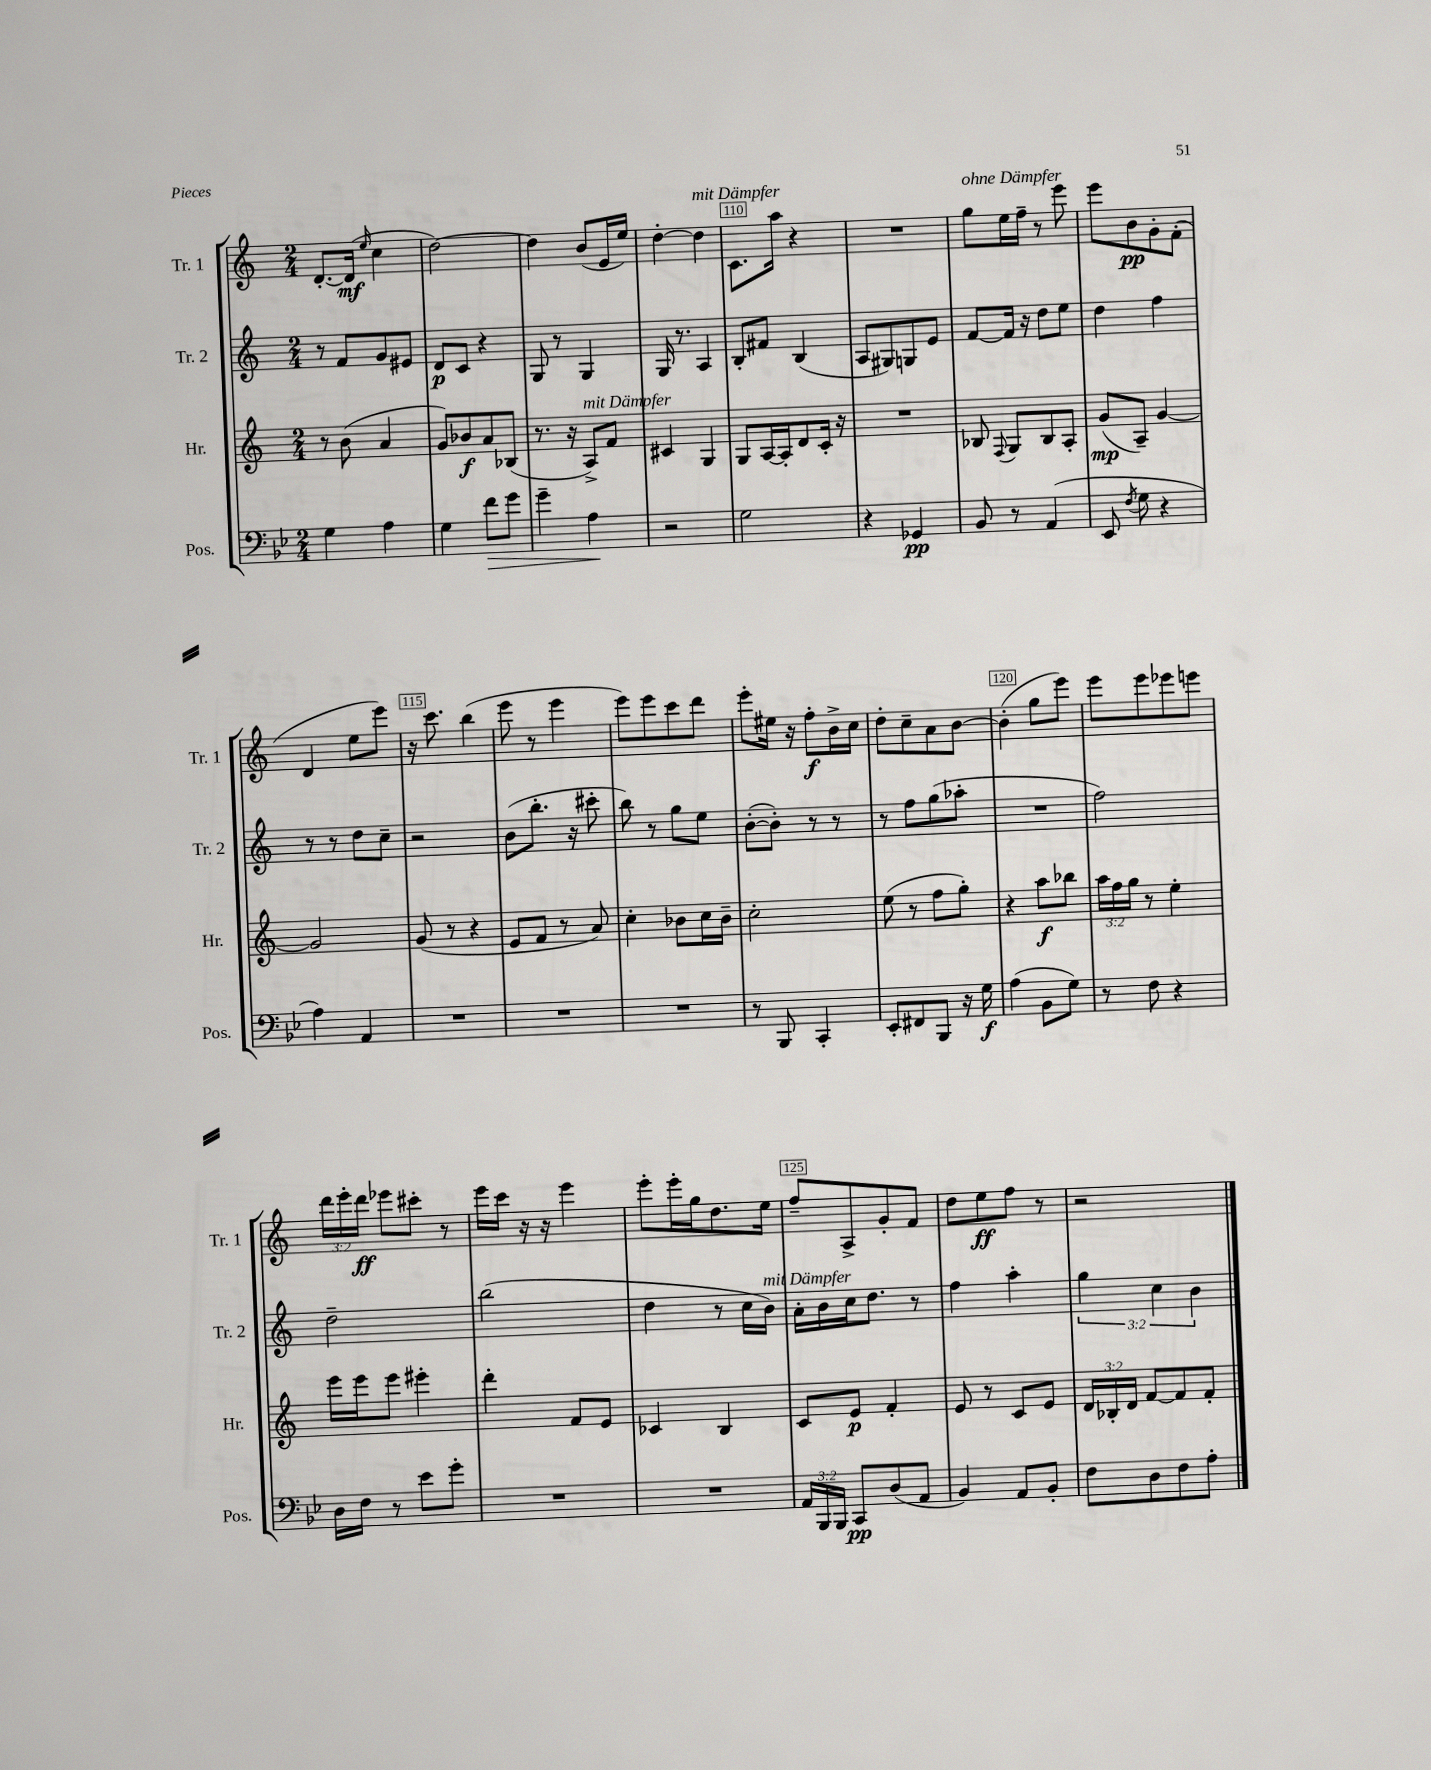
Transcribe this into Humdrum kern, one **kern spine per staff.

**kern	**dynam	**kern	**dynam	**kern	**dynam	**kern	**dynam
*part4	*part4	*part3	*part3	*part2	*part2	*part1	*part1
*staff4	*staff4	*staff3	*staff3	*staff2	*staff2	*staff1	*staff1
*I"Pos.	*	*I"Hr.	*	*I"Tr. 2	*	*I"Tr. 1	*
*I'Pos.	*	*I'Hr.	*	*I'Tr. 2	*	*I'Tr. 1	*
*clefF4	*	*clefG2	*	*clefG2	*	*clefG2	*
*k[b-e-]	*	*k[]	*	*k[]	*	*k[]	*
*M2/4	*	*M2/4	*	*M2/4	*	*M2/4	*
=106	=106	=106	=106	=106	=106	=106	=106
4G\	.	8r	.	8r	.	[8.d'/L	.
.	.	(8b\	.	8f/L	.	.	.
.	.	.	.	.	.	(16d/Jk]	mf
.	.	.	.	.	.	16qqee/	.
4A\	.	4a/	.	8g/	.	4cc\	.
.	.	.	.	8e#X/J	.	.	.
=107	=107	=107	=107	=107	=107	=107	=107
4G\	.	8g/L)	.	8d/L	p	[2dd\)	.
.	.	8b-X/	f	8c/J	.	.	.
!	!LO:HP:b	!	!	!	!	!	!
8f\L	>	8a/	.	4r	.	.	.
8g\J	.	(8B-X/J	.	.	.	.	.
=108	=108	=108	=108	=108	=108	=108	=108
4g~\	.	8.r	.	8G/	.	4dd\]	.
.	.	.	.	8r	.	.	.
.	.	16r	.	.	.	.	.
!	!	!LO:TX:a:i:t=mit Dämpfer	!	!	!	!	!
4A\	.	8A^/L)	.	4G/	.	(8b/L	.
.	.	8f/J	.	.	.	16e/L	.
.	.	.	.	.	.	16ee/JJ)	.
.	]	.	.	.	.	.	.
=109	=109	=109	=109	=109	=109	=109	=109
2r	.	4c#X/	.	16G/	.	[4dd'\	.
.	.	.	.	8.r	.	.	.
!	!	!	!	!	!	!LO:TX:a:i:t=mit Dämpfer	!
.	.	4G/	.	4A/	.	4dd\]	.
=110	=110	=110	=110	=110	=110	=110	=110
2G\	.	8G/L	.	8B'/L	.	8.c\L	.
.	.	[16A/L	.	8f#X/J	.	.	.
.	.	16A'/J]	.	.	.	16aa\Jk	.
.	.	8d/	.	(4B/	.	4r	.
.	.	16c'/Jk	.	.	.	.	.
.	.	16r	.	.	.	.	.
=111	=111	=111	=111	=111	=111	=111	=111
4r	.	2r	.	8A/L	.	2r	.
.	.	.	.	8G#X/)	.	.	.
4GG-X/	pp	.	.	8Gn/	.	.	.
.	.	.	.	8e/J	.	.	.
=112	=112	=112	=112	=112	=112	=112	=112
!	!	!	!	!	!	!LO:TX:a:i:t=ohne Dämpfer	!
8BB-/	.	8B-X/	.	[8f/L	.	8gg\L	.
.	.	8qqF/	.	.	.	.	.
8r	.	8G/L	.	16f/Jk]	.	16ee\L	.
.	.	.	.	16r	.	16ff~\JJ	.
(4AA/	.	8B-/	.	8dd\L	.	8r	.
.	.	8A'/J	.	8ee\J	.	8eee\	.
=113	=113	=113	=113	=113	=113	=113	=113
8EE-/	.	(8g/L	mp	4dd\	.	8eee\L	.
8qF/	.	.	.	.	.	.	.
8G\	.	8A~/J)	.	.	.	8b\	pp
4r	.	[4g/	.	4ff\	.	8g'\	.
.	.	.	.	.	.	(8f'\J	.
!!LO:LB:g=z
=114	=114	=114	=114	=114	=114	=114	=114
4A\)	.	2g/]	.	8r	.	4d/	.
.	.	.	.	8r	.	.	.
4AA/	.	.	.	8dd\L	.	8ee\L	.
.	.	.	.	8cc~\J	.	8eee\J)	.
=115	=115	=115	=115	=115	=115	=115	=115
2r	.	(8g/	.	2r	.	16r	.
.	.	.	.	.	.	8.ccc\	.
.	.	8r	.	.	.	.	.
.	.	4r	.	.	.	(4bb\	.
=116	=116	=116	=116	=116	=116	=116	=116
2r	.	8e/L	.	(8b\L	.	8eee\	.
.	.	8f/J	.	8.bb'\J	.	8r	.
.	.	8r	.	.	.	4eee\	.
.	.	.	.	16r	.	.	.
.	.	8a/)	.	8ccc#X'\	.	.	.
=117	=117	=117	=117	=117	=117	=117	=117
2r	.	4cc'\	.	8bb\)	.	8eee\L)	.
.	.	.	.	8r	.	8eee\	.
.	.	8b-X\L	.	8gg\L	.	8ccc\	.
.	.	16cc\L	.	8ee\J	.	8ddd\J	.
.	.	16b-~\JJ	.	.	.	.	.
=118	=118	=118	=118	=118	=118	=118	=118
8r	.	2cc'\	.	([8b'\L	.	8eee'\L	.
8BBB-/	.	.	.	8b'\J])	.	16ee#X\Jk	.
.	.	.	.	.	.	16r	.
4CC'/	.	.	.	8r	.	8ff'\L	f
.	.	.	.	8r	.	16b^\L	.
.	.	.	.	.	.	16cc\JJ	.
=119	=119	=119	=119	=119	=119	=119	=119
8EE-'/L	.	(8ee\	.	8r	.	8dd'\L	.
8FF#X/	.	8r	.	8ff\L	.	8cc~\	.
8BBB-/J	.	8ff\L	.	(8gg\	.	8a\	.
16r	.	8gg'\J)	.	8aa-X'\J	.	[8b\J	.
16G\	f	.	.	.	.	.	.
=120	=120	=120	=120	=120	=120	=120	=120
(4A\	.	4r	.	2r	.	(4b'\]	.
8BB-\L	.	8aa\L	f	.	.	8gg\L	.
8G\J)	.	8bb-X\J	.	.	.	8eee\J)	.
=121	=121	=121	=121	=121	=121	=121	=121
8r	.	24aa\LL	.	2ff\)	.	8eee\L	.
.	.	24ff\	.	.	.	.	.
.	.	24gg\JJ	.	.	.	.	.
8F\	.	8r	.	.	.	8eee\	.
4r	.	4ee'\	.	.	.	8eee-X\	.
.	.	.	.	.	.	8eeen\J	.
!!LO:LB:g=z
=122	=122	=122	=122	=122	=122	=122	=122
16D\LL	.	16eee\LL	.	2dd~\	.	24ddd\LL	.
.	.	.	.	.	.	24eee'\	.
16F\JJ	.	16eee\J	.	.	.	.	.
.	.	.	.	.	.	24ddd\JJ	ff
8r	.	8eee\J	.	.	.	8eee-X\L	.
8e-\L	.	4eee#X'\	.	.	.	8ccc#X'\J	.
8g'\J	.	.	.	.	.	8r	.
=123	=123	=123	=123	=123	=123	=123	=123
2r	.	4ddd'\	.	(2bb\	.	16eee\LL	.
.	.	.	.	.	.	16ccc\JJ	.
.	.	.	.	.	.	16r	.
.	.	.	.	.	.	16r	.
.	.	8f/L	.	.	.	4eee\	.
.	.	8e/J	.	.	.	.	.
=124	=124	=124	=124	=124	=124	=124	=124
2r	.	4c-X/	.	4dd\	.	8eee'\L	.
.	.	.	.	.	.	16eee'\L	.
.	.	.	.	.	.	16gg\J	.
.	.	4B/	.	8r	.	8.dd\	.
.	.	.	.	16cc\LL	.	.	.
!	!	!	!	!LO:TX:a:i:t=mit Dämpfer	!	!	!
.	.	.	.	16b\JJ)	.	16ee\Jk	.
=125	=125	=125	=125	=125	=125	=125	=125
24AA/LL	.	8c/L	.	16a'\LL	.	8ff~/L	.
24BBB-/	.	.	.	.	.	.	.
.	.	.	.	16b\	.	.	.
24BBB-/JJ	.	.	.	.	.	.	.
8CC/L	pp	8e/J	p	16cc\J	.	8A^/	.
.	.	.	.	8.dd\J	.	.	.
(8D/	.	4f'/	.	.	.	8g'/	.
8AA/J	.	.	.	8r	.	8f/J	.
=126	=126	=126	=126	=126	=126	=126	=126
4BB-/)	.	8e/	.	4ff\	.	8dd\L	.
.	.	8r	.	.	.	8ee\	ff
8AA/L	.	8c/L	.	4aa'\	.	8ff\J	.
8BB-'/J	.	8e/J	.	.	.	8r	.
=127	=127	=127	=127	=127	=127	=127	=127
8F\L	.	24d/LL	.	6gg\	.	2r	.
.	.	24B-X'/	.	.	.	.	.
.	.	24d/JJ	.	.	.	.	.
8D\	.	[8f/L	.	.	.	.	.
.	.	.	.	6cc\	.	.	.
8F\	.	8f/]	.	.	.	.	.
.	.	.	.	6b\	.	.	.
8A'\J	.	8f'/J	.	.	.	.	.
==	==	==	==	==	==	==	==
*-	*-	*-	*-	*-	*-	*-	*-
